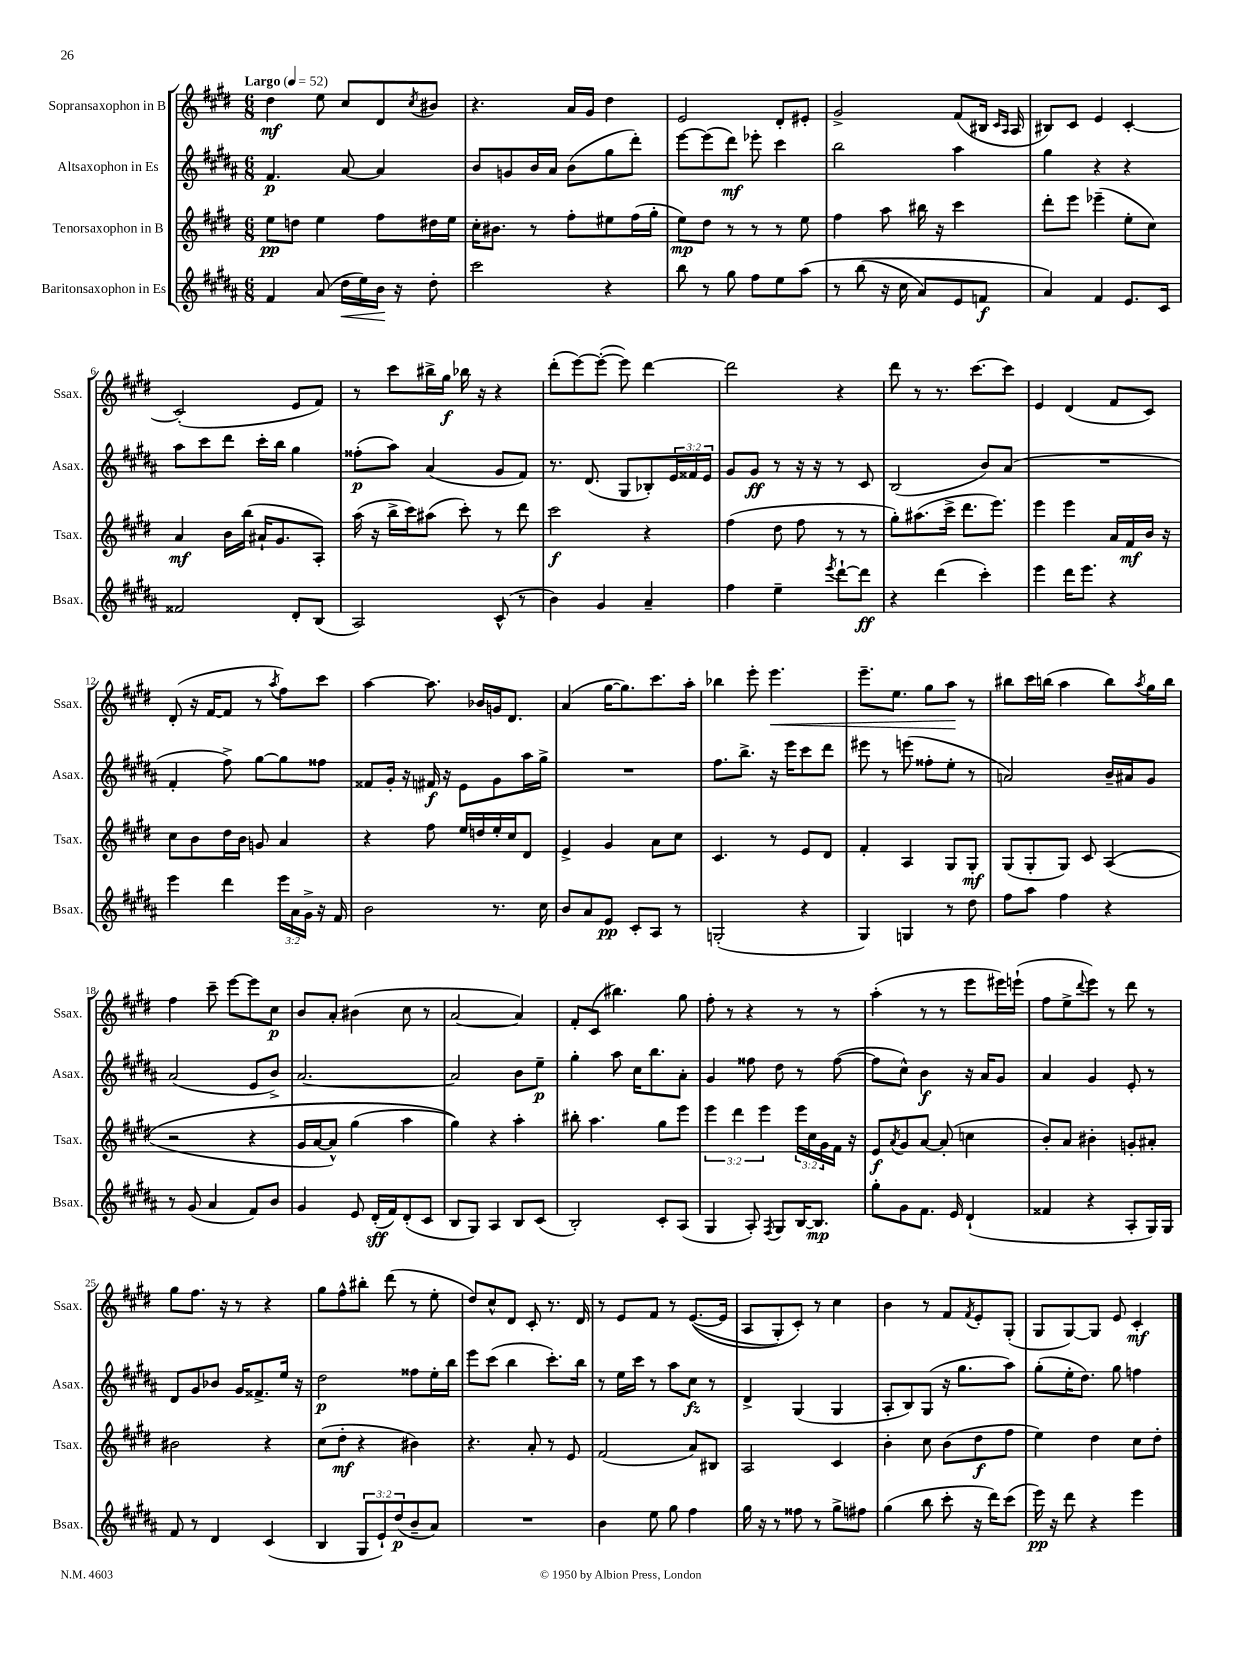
<<
\new StaffGroup <<
\new Staff = "s0" \with { instrumentName = "Sopransaxophon in B" shortInstrumentName = "Ssax." } {
    \clef treble \key e \major \numericTimeSignature \time 6/8 \tempo "Largo" 4 = 52
    dis''4\mf e''8 cis''8 dis'8 \acciaccatura { cis''8 } bis'8 |
    r4. a'16 gis'16 dis''4 |
    e'2 dis'8-. eis'8-. |
    gis'2-> fis'8( bis16 \grace { cis'16 a16 } a16 |
    bis8) cis'8 e'4 cis'4~-. |
    cis'2-.( e'8 fis'8) |
    r8 cis'''8 bis''16-> gis''16\f bes''16 r16 r4 |
    dis'''8-.( e'''8~) e'''8~-.( e'''8) dis'''4~ |
    dis'''2 r4 |
    dis'''8 r8 r8. cis'''8.~ cis'''8 |
    e'4 dis'4( fis'8 cis'8) |
    dis'8-.( r16 fis'16~ fis'8 r8 \acciaccatura { a''8 } fis''8) cis'''8 |
    a''4~ a''8. bes'16 g'16 dis'8. |
    a'4( gis''16~ gis''8.) cis'''8. a''16-. |
    bes''4 e'''8-. e'''4.\< |
    e'''8.-- e''8. gis''8 a''8\! r8 |
    bis''8 cis'''16 b''16( a''4 b''8) \acciaccatura { a''8 } gis''16 b''16 |
    fis''4 cis'''8-- e'''8~ e'''8 cis''8\p |
    b'8 a'8-. bis'4( cis''8 r8 |
    a'2~ a'4) |
    fis'8-. cis'8( bis''4.) gis''8 |
    fis''8-. r8 r4 r8 r8 |
    a''4-.( r8 r8 e'''8 eis'''16) e'''16-!( |
    fis''8 e''8-> \appoggiatura { dis'''8 } e'''8) r8 dis'''8 r8 |
    gis''8 fis''8. r16 r8 r4 |
    gis''8 fis''8-^ bis''8-. dis'''8( r8 e''8-. |
    dis''8) cis''8-^ dis'8 cis'8-. r8. dis'16 |
    r8 e'8 fis'8 r8 e'8.~(\( e'16 |
    a8 gis8-.) cis'8-.\) r8 cis''4 |
    b'4 r8 fis'8 \acciaccatura { fis'8 } e'8-. gis8-.( |
    gis8 gis8~) gis8 e'8 cis'4-.\mf \bar "|." |
}
\new Staff = "s1" \with { instrumentName = "Altsaxophon in Es" shortInstrumentName = "Asax." } {
    \clef treble \key b \major \numericTimeSignature \time 6/8 \override Staff.TupletNumber.text = #tuplet-number::calc-fraction-text
    fis'4.\p ais'8~ ais'4 |
    b'8 g'8 b'16 ais'16 b'8( gis''8 dis'''8-.) |
    e'''8~ e'''8( dis'''8\mf) ees'''8-. cis'''4 |
    b''2 ais''4 |
    gis''4 r4 r4 |
    ais''8 cis'''8 dis'''8 cis'''16-. b''16 gis''4 |
    fisis''8-.\p( ais''8) ais'4( gis'8 fis'8) |
    r8. dis'8.( gis8 bes8-.) \tuplet 3/2 { e'16 fisis'16 e'16 } |
    gis'8 gis'8\ff r8 r16 r16 r8 cis'8 |
    b2( b'8) ais'8( |
    R2. |
    fis'4-. fis''8->) gis''8~ gis''8 fisis''8 |
    fisis'8 gis'16-. r16 fis'16\f r16 e'8 gis'8 ais''16 gis''16-> |
    R2. |
    fis''8. b''8.-> r16 e'''16 cis'''8 dis'''8 |
    eis'''8 r8 e'''8( fisis''8-. e''8-. r8 |
    a'2) b'16-- ais'16 gis'8 |
    ais'2( e'8 b'8->) |
    ais'2.~ |
    ais'2 b'8 e''8--\p |
    gis''4-. ais''8 cis''16 b''8. ais'8-. |
    gis'4 fisis''8 dis''8 r8 fisis''8~( |
    fisis''8 cis''8-^) b'4\f r16 ais'16 gis'8 |
    ais'4 gis'4 e'8-. r8 |
    dis'8 gis'8 bes'8 gis'16 fisis'8.-> e''16 r16 |
    dis''2\p fisis''8 e''16-. b''16 |
    e'''8 cis'''8( b''4 cis'''8.-.) b''16 |
    r8 e''16 cis'''16 r8 ais''8 cis''8\fz r8 |
    dis'4-> gis4( gis4 |
    ais8-. b8) gis8( r16 gis''8. ais''8) |
    gis''8-.( e''16-. dis''8.) gis''8 f''4 \bar "|." |
}
\new Staff = "s2" \with { instrumentName = "Tenorsaxophon in B" shortInstrumentName = "Tsax." } {
    \clef treble \key e \major \numericTimeSignature \time 6/8 \override Staff.TupletNumber.text = #tuplet-number::calc-fraction-text
    e''8\pp d''8 e''4 fis''8 dis''16 e''16 |
    cis''16-. bis'8. r8 fis''8-. eis''8 fis''16( gis''16-. |
    e''8\mp) dis''8 r8 r8 r8 e''8 |
    fis''4 a''8 bis''16 r16 cis'''4 |
    dis'''8-. e'''8 ees'''4--( e''8-. cis''8) |
    a'4\mf b'16 b''16( ais'16-! gis'8. a8-.) |
    a''16( r16 b''16-> cis'''16) ais''8( cis'''8-.) r8 dis'''8 |
    cis'''2\f r4 |
    fis''4( dis''8 fis''8 r8 r8 |
    gis''8-.) ais''8.( cis'''16-> dis'''8. e'''8.) |
    e'''4 e'''4 a'16 fis'16\mf b'16 r16 |
    cis''8 b'8 dis''16 b'16 g'8 a'4 |
    r4 fis''8 e''16 d''16 e''16-. cis''16 dis'8 |
    e'4-> gis'4 a'8 cis''8 |
    cis'4. r8 e'8 dis'8 |
    fis'4-. a4 gis8 gis8-.\mf |
    gis8( gis8-. gis8) cis'8 a4(\( |
    r2 r4 |
    gis'16 a'16~ a'8-^) gis''4( a''4 |
    gis''4)\) r4 a''4-. |
    bis''8-. a''4. gis''8 e'''8 |
    \tuplet 3/2 { e'''4 dis'''4 e'''4 } \tuplet 3/2 { e'''16 cis''16 gis'16 } fis'16 r16 |
    e'8\f \acciaccatura { a'8 } gis'8 a'8~ a'8-.( c''4 |
    b'8-.) a'8 bis'4-. g'8-. ais'8-. |
    bis'2 r4 |
    cis''8( dis''8-.\mf r4 bis'4) |
    r4. a'8-. r8 e'8 |
    fis'2( a'8) bis8 |
    a2 cis'4 |
    b'4-. cis''8 b'8( dis''8\f fis''8 |
    e''4) dis''4 cis''8 dis''8-. \bar "|." |
}
\new Staff = "s3" \with { instrumentName = "Baritonsaxophon in Es" shortInstrumentName = "Bsax." } {
    \clef treble \key b \major \numericTimeSignature \time 6/8 \override Staff.TupletNumber.text = #tuplet-number::calc-fraction-text
    fis'4 ais'8( dis''16\< e''16) b'16\! r16 dis''8-. |
    cis'''2 r4 |
    b''8 r8 gis''8 fis''8 e''8 ais''8\( |
    r8 b''8( r16 cis''16 ais'8) e'8 f'8\f |
    ais'4\) fis'4 e'8. cis'16 |
    fisis'2 dis'8-. b8( |
    ais2) cis'8-^( r8 |
    b'4) gis'4 ais'4-- |
    fis''4 e''4-- \acciaccatura { e'''8 } dis'''8~-! dis'''8\ff |
    r4 dis'''4( cis'''4-.) |
    e'''4 dis'''16 e'''8. r4 |
    e'''4 dis'''4 \tuplet 3/2 { e'''16 ais'16 gis'16-> } r16 fis'16 |
    b'2 r8. cis''16 |
    b'8 ais'8 e'8\pp cis'8-. ais8 r8 |
    g2-.( r4 |
    gis4) g4 r8 dis''8 |
    fis''8 ais''8 fis''4 r4 |
    r8 gis'8( ais'4 fis'8) b'8 |
    gis'4 e'8 dis'16-.\sff( fis'16) dis'8-.( cis'8 |
    b8 gis8) ais4 b8 cis'8( |
    b2-.) cis'8-. ais8( |
    gis4 ais8-.) \acciaccatura { fis8 } gis8 b16~ b8.\mp |
    gis''8-. gis'8 fis'8. e'16 dis'4-!( |
    fisis'4 r4 ais8-. gis16) gis16 |
    fis'8 r8 dis'4 cis'4( |
    b4 \tuplet 3/2 { gis8 e'8-!) dis''8\p( } b'8-- ais'8) |
    R2. |
    b'4 e''8 gis''8 fis''4 |
    gis''16 r16 r8 fisis''8 r8 gis''8-> fis''8 |
    gis''4( b''8 cis'''8-. r16 dis'''16) cis'''8( |
    e'''16\pp) r16 dis'''8 r4 e'''4 \bar "|." |
}
>>
>>
